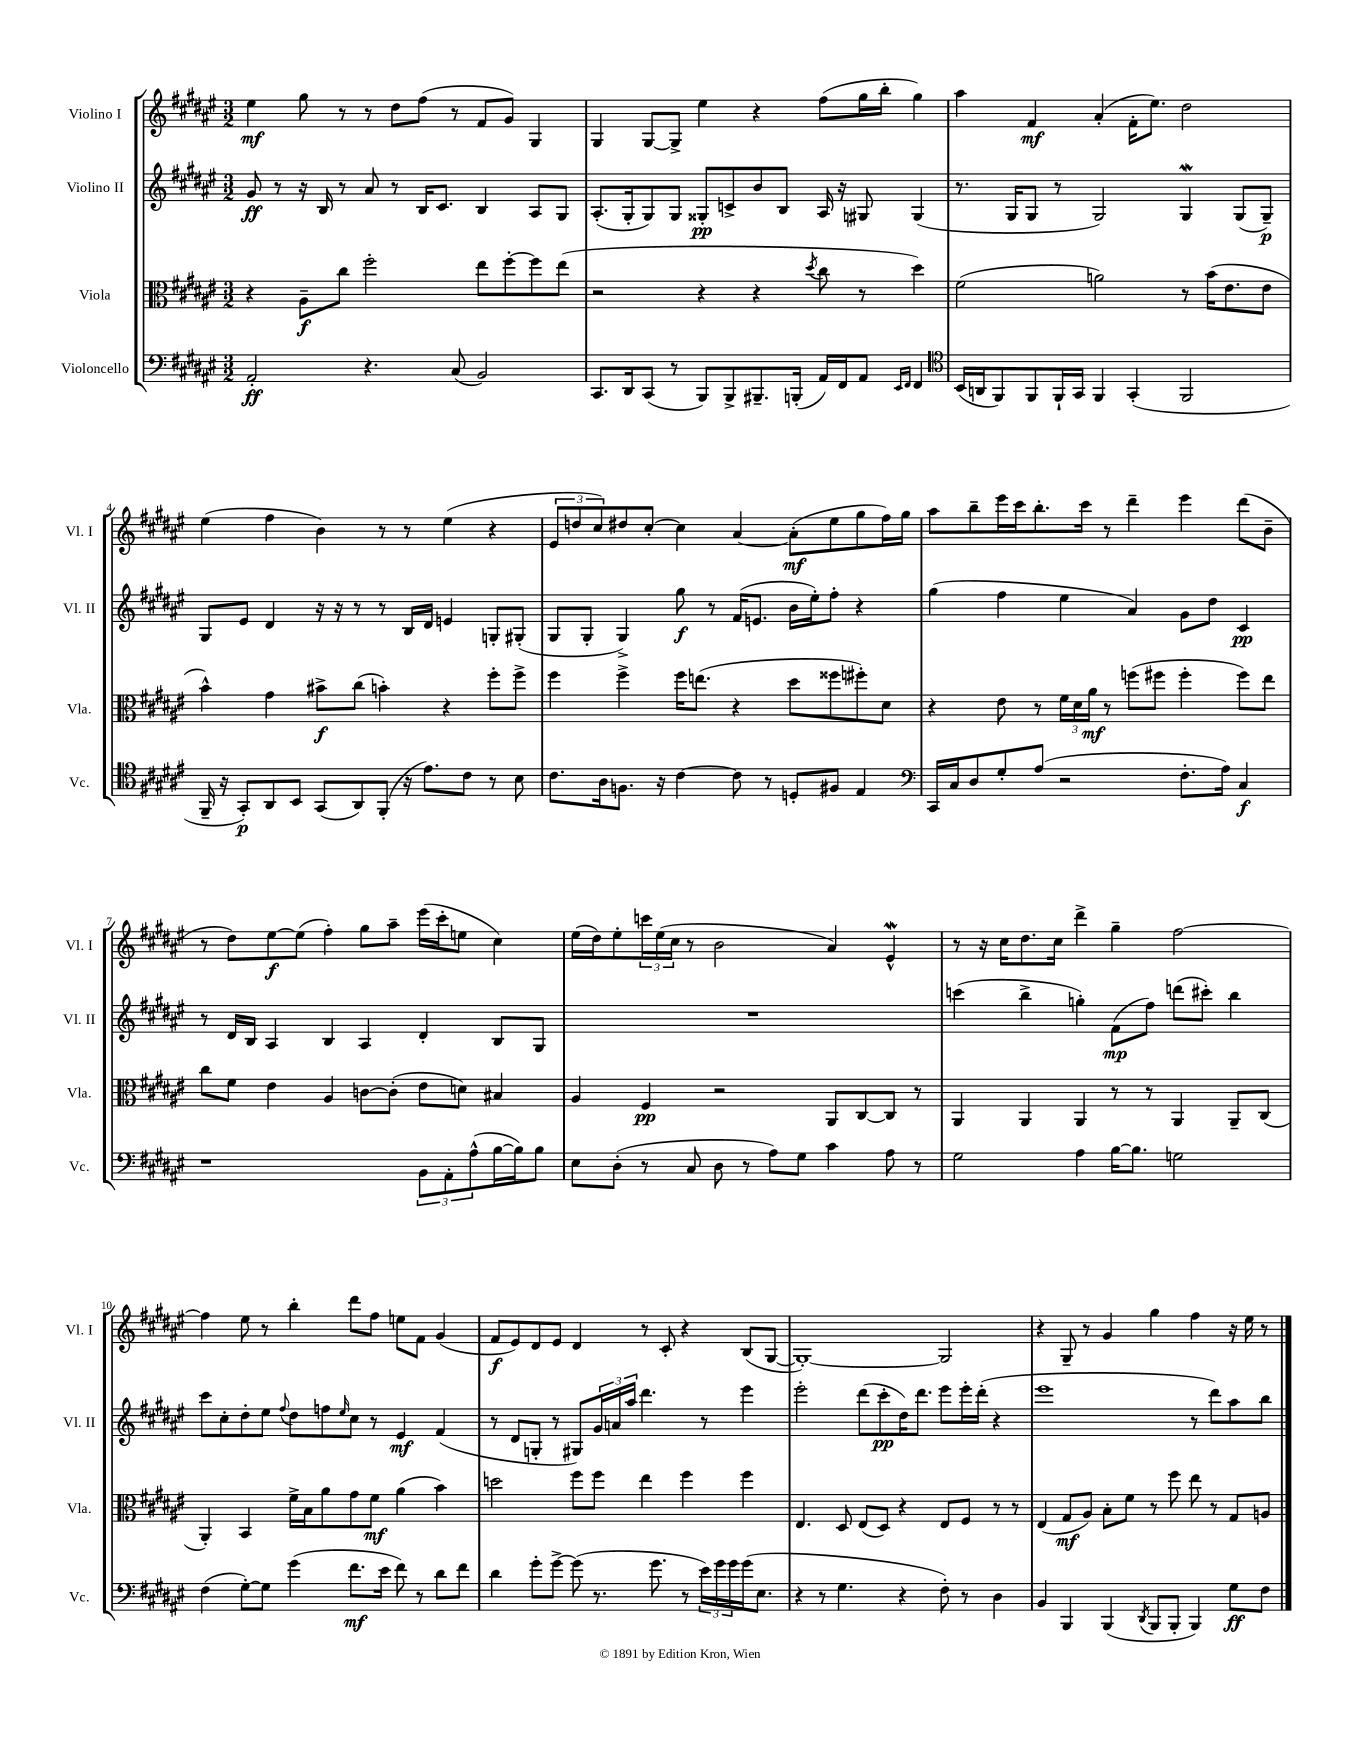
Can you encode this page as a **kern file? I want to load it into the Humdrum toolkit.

**kern	**kern	**kern	**kern
*staff4	*staff3	*staff2	*staff1
*clefF4	*clefC3	*clefG2	*clefG2
*k[f#c#g#d#a#e#]	*k[f#c#g#d#a#e#]	*k[f#c#g#d#a#e#]	*k[f#c#g#d#a#e#]
*M3/2	*M3/2	*M3/2	*M3/2
2AA#'	4r	8g#	4ee#
.	.	8r	.
.	8A#~	16r	8gg#
.	.	16B	.
.	8cc#	8r	8r
4.r	2ff#'	8a#	8r
.	.	8r	8dd#
.	.	16B	(8ff#
.	.	8.c#	.
(8C#	.	.	8r
2BB)	8ee#	4B	8f#
.	[8ff#'	.	8g#)
.	8ff#]	8A#	4G#
.	(8ee#	8G#	.
=	=	=	=
8.CC#	2r	(8.A#'	4G#
16DD#	.	16G#'	.
(8CC#	.	8G#)	[8G#
8r	.	8G#	8G#^]
8BBB)	4r	8G##'	4ee#
8BBB^	.	8c^	.
8.BBB#~	4r	8b	4r
.	.	8B	.
(16BBB'	.	.	.
.	8qdd#	.	.
16AA#)	8cc#	16A#	(8ff#
16FF#	.	16r	.
8AA#	8r	8G#	16gg#
.	.	.	16bb'
16qqEE#	.	.	.
16qqFF#	.	.	.
4FF#	4dd#)	(4G#	4gg#)
=	=	=	=
*clefC4	*	*	*
(16BB	(2f#	8.r	4aa#
16AA	.	.	.
8FF#)	.	.	.
.	.	16G#	.
8FF#	.	8G#	4f#
16FF#`	.	8r	.
16GG#	.	.	.
4FF#	2a)	2G#)	(4a#'
(4GG#'	.	.	16f#'
.	.	.	8.ee#)
2FF#	8r	4G#	2dd#
.	(16b	.	.
.	8.e#	.	.
.	.	(8G#	.
.	8e#	8G#~)	.
=	=	=	=
16FF#~	4b^^)	8G#	(4ee#
16r	.	.	.
8GG#')	.	8e#	.
8AA#	4g#	4d#	4ff#
8BB	.	.	.
(8GG#	8b#^	16r	4b)
.	.	16r	.
8AA#)	(8cc#	8r	.
(8FF#'	4b')	8r	8r
16r	.	16B	8r
8.e#)	.	16d#	.
.	4r	4e	(4ee#
8c#	.	.	.
8r	8ff#'	8G'	4r
8B	8ff#^	(8G#'	.
=	=	=	=
8.c#	4ff#	8G#	12e#
.	.	.	12dd
.	.	8G#'	.
.	.	.	12cc#)
16A#	.	.	.
8.F	4ff#^	4G#^)	8dd#
.	.	.	[8cc#'
16r	.	.	.
[4c#	16ff#	8gg#	4cc#]
.	(8.ee	.	.
.	.	8r	.
8c#]	4r	(16f#	[4a#
.	.	8.e	.
8r	.	.	.
8D'	8dd#	16b	(8a#']
.	.	16ee#')	.
8F#	8ff##	8ff#'	8ee#
4E#	8ff#')	4r	8gg#
.	8d#	.	16ff#)
.	.	.	16gg#
=	=	=	=
*clefF4	*	*	*
16CC#	4r	(4gg#	8aa#
16C#	.	.	.
8D#	.	.	8bb~
8G#'	8e#	4ff#	16eee#
.	.	.	16ccc#
(8A#	8r	.	8.bb'
2r	24f#	4ee#	.
.	24d#	.	.
.	.	.	16ccc#
.	24a#	.	.
.	8r	.	8r
.	(8ff	4a#)	4ddd#~
.	8ff#	.	.
8.F#'	4ff#'	8g#	4eee#
.	.	8dd#	.
16A#)	.	.	.
4C#	8ff#)	4c#	(8ddd#
.	8ee#	.	8b~
=	=	=	=
1r	8cc#	8r	8r
.	8f#	16d#	8dd#)
.	.	16B	.
.	4e#	4A#	[8ee#
.	.	.	(8ee#]
.	4A#	4B	4ff#')
.	[8c	4A#	8gg#
.	(8c']	.	8aa#~
12BB	8e#	4d#'	(16eee#
.	.	.	16ccc#'
12AA#'	.	.	.
.	8d)	.	8ee
(12A#^^	.	.	.
[16B	4B#	8B	4cc#)
16B])	.	.	.
8B	.	8G#	.
=	=	=	=
8E#	4A#	1.r	(16ee#
.	.	.	16dd#)
(8D#'	.	.	8ee#'
8r	4F#	.	24ccc
.	.	.	(24ee#
.	.	.	24cc#
8C#	.	.	8r
8D#	2r	.	2b
8r	.	.	.
8A#)	.	.	.
8G#	.	.	.
4c#	8AA#	.	4a#)
.	[8C#	.	.
8A#	8C#]	.	4e#^^
8r	8r	.	.
=	=	=	=
2G#	4AA#	(4ccc	8r
.	.	.	16r
.	.	.	16cc#
.	4AA#	4bb^	8.dd#
.	.	.	16cc#
4A#	4AA#	4gg')	4ddd#^
[16B	8r	(8f#	4gg#~
8.B]	.	.	.
.	8r	8ff#)	.
2G	4AA#	(8ddd	[2ff#
.	.	8ccc#')	.
.	8AA#~	4bb	.
.	(8C#	.	.
=	=	=	=
(4F#	4AA#')	8ccc#	4ff#]
.	.	8cc#'	.
[8G#')	4BB	8dd#'	8ee#
8G#]	.	8ee#	8r
.	.	8qqff#	.
(4g#	16f#^	8dd#	4bb'
.	16B	.	.
.	8a#	8ff	.
.	.	16qqee#	.
8.f#	8g#	8cc#	8ddd#
.	8f#	8r	8ff#
16e#	.	.	.
8f#)	(4a#	4e#	8ee
8r	.	.	8f#
8d#	4b)	(4f#	(4g#
8f#	.	.	.
=	=	=	=
4d#	2dd	8r	8f#
.	.	8d#	8e#)
8g#'	.	8G'	8d#
[8g#^	.	8r	8e#
(8g#]	8ff#	8G#)	4d#
8.r	8ff#	24g#	.
.	.	24a	.
.	.	24aa#	.
.	4ee#	4.ddd#	8r
8.g#	.	.	.
.	.	.	8c#'
8r	4ff#	.	4r
24e#)	.	8r	.
24g#	.	.	.
24g#	.	.	.
(16g#	4ff#	4eee#	(8B
8.E#	.	.	.
.	.	.	[8G#
=	=	=	=
4r	4.E#	2eee#'	1G#'_)
8r	.	.	.
4.G#	8D#	.	.
.	(8E#	(8ddd#	.
.	8D#)	8ccc#'	.
4r	4r	16dd#)	.
.	.	8.ddd#	.
8F#')	8E#	8eee#	2G#]
8r	8F#	16eee#'	.
.	.	(16ddd#'	.
4D#	8r	4r	.
.	8r	.	.
=	=	=	=
4BB	(4E#	1eee#	4r
4BBB	8G#	.	8G#~
.	8A#)	.	8r
(4BBB	8B'	.	4g#
.	8f#	.	.
8qDD#	.	.	.
8BBB	8r	.	4gg#
8BBB'	8ff#	.	.
4BBB)	8ee#	8r	4ff#
.	8r	8ddd#)	.
8G#	8G#	8aa#	16r
.	.	.	16ee#
8F#	8A	8bb	8r
==	==	==	==
*-	*-	*-	*-
